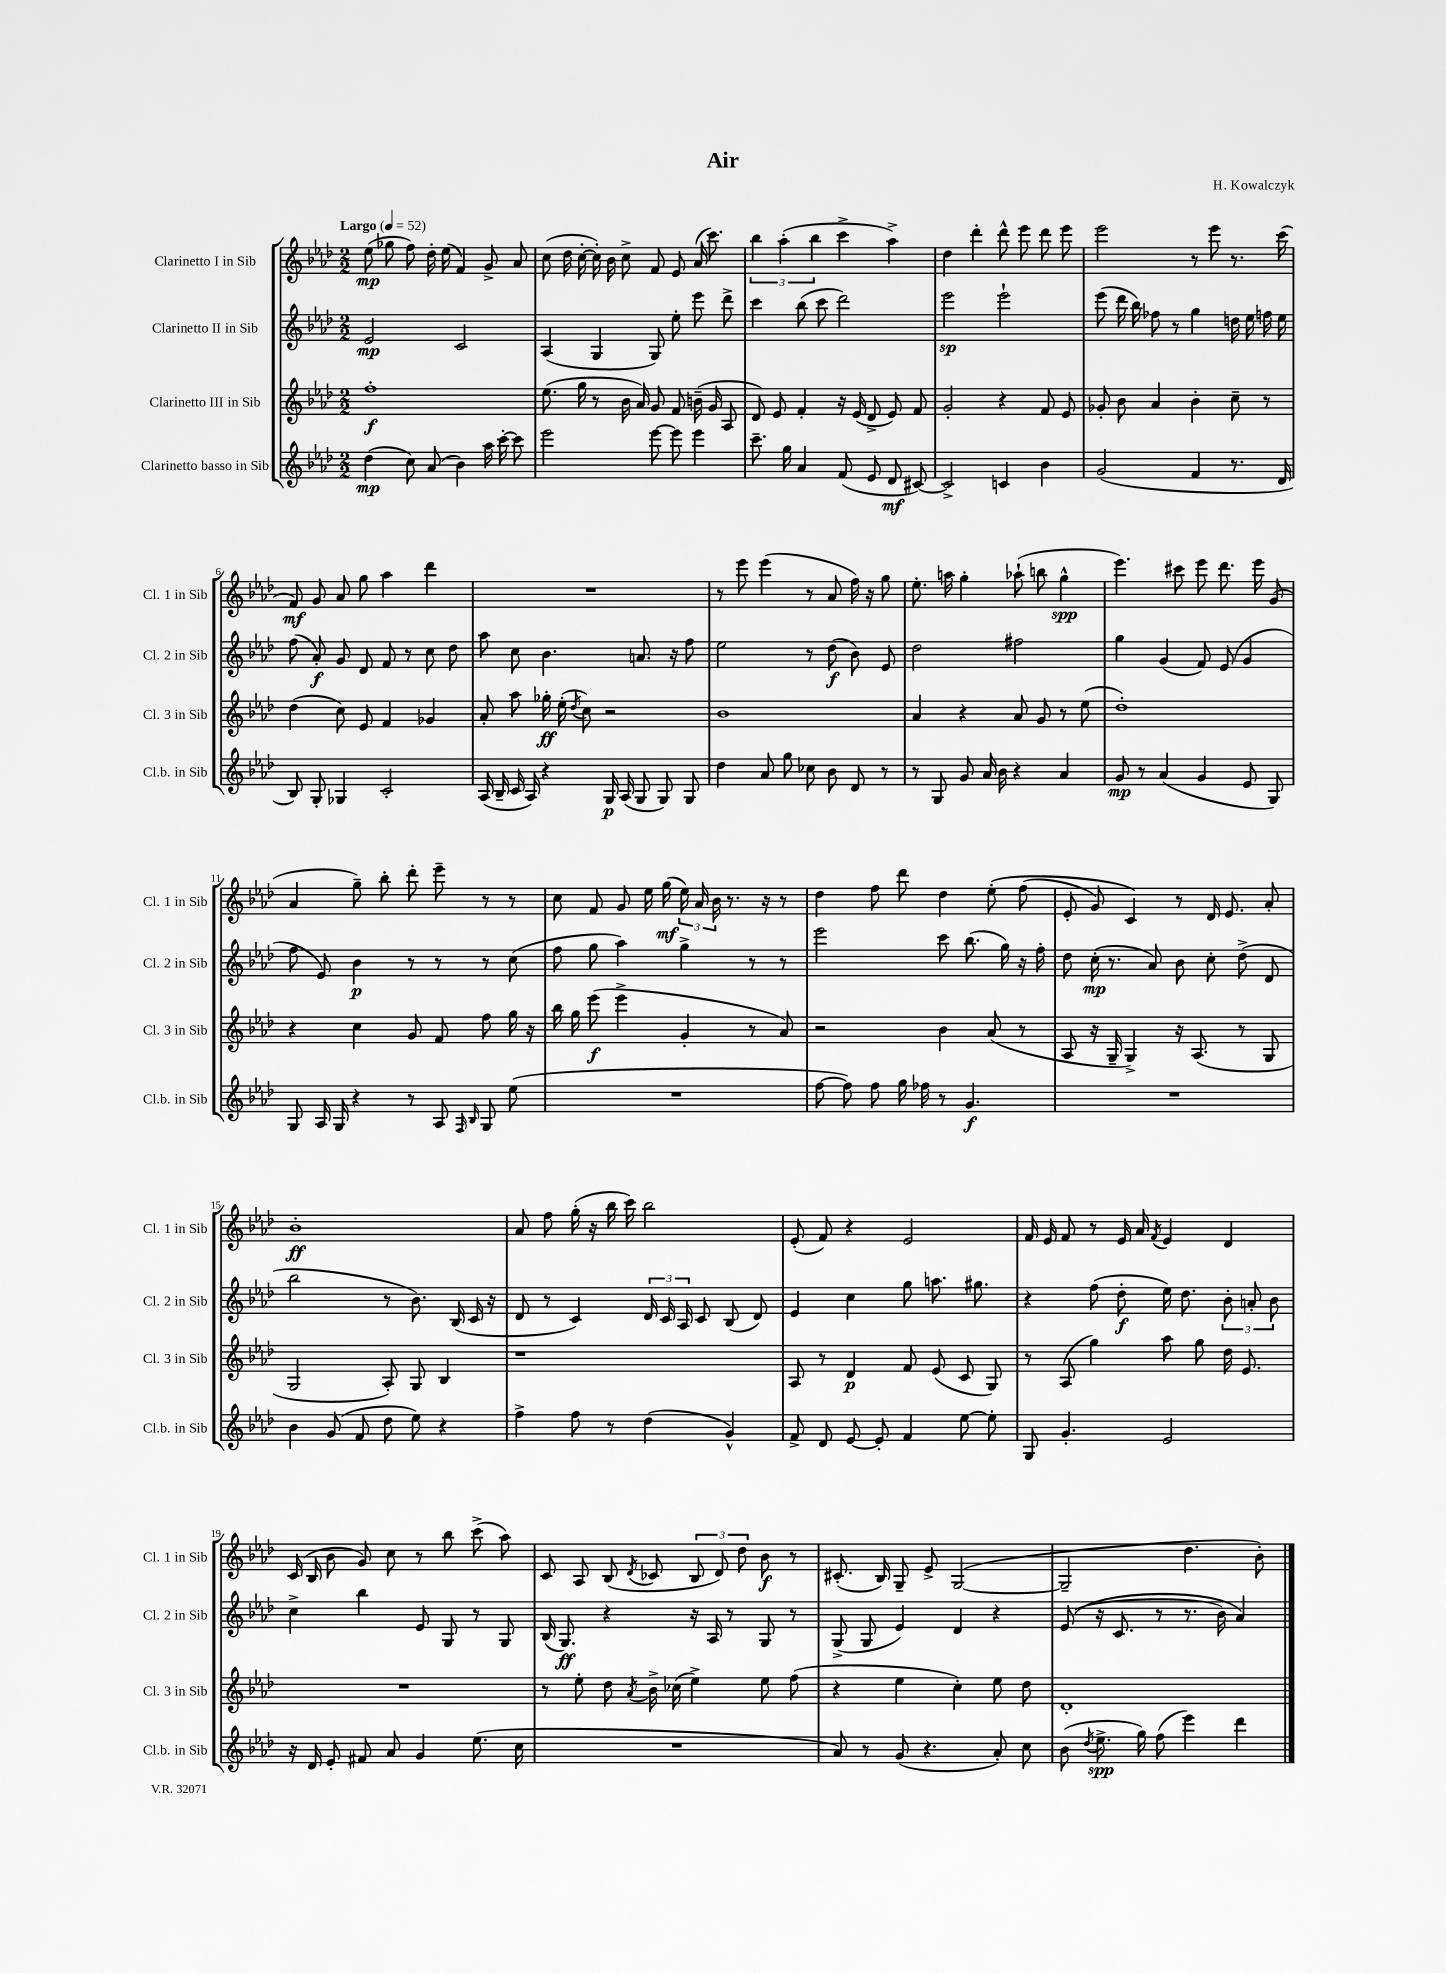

**kern	**kern	**kern	**kern
*staff4	*staff3	*staff2	*staff1
*clefG2	*clefG2	*clefG2	*clefG2
*k[b-e-a-d-]	*k[b-e-a-d-]	*k[b-e-a-d-]	*k[b-e-a-d-]
*M2/2	*M2/2	*M2/2	*M2/2
*MM52	*MM52	*MM52	*MM52
(4dd-	1ff'	2e-	(8ee-
.	.	.	8gg-
8cc)	.	.	8ff)
(8a-	.	.	16dd-'
.	.	.	(16ee-
4b-)	.	2c	4f)
16aa-	.	.	8g^
[16ccc'	.	.	.
8ccc]	.	.	8a-
=	=	=	=
2eee-	(8.ee-	(4A-	(8cc
.	.	.	16dd-
.	16gg	.	[16cc'
.	8r	4G	16cc'])
.	.	.	16b-
.	16b-	.	8cc^
.	16a-)	.	.
[8eee-	8g	8G)	8f
8eee-]	8f	8ee-'	8e-
4eee-	(16b~	8eee-	(16a-
.	16g	.	8.ccc)
.	8A-	8ddd-^	.
=	=	=	=
8.ccc~	8d-)	4ccc	6bb-
.	8e-	.	.
.	.	.	(6aa-'
16gg	.	.	.
4a-	4f'	(8bb-	.
.	.	.	6bb-
.	.	8ccc	.
(8f	16r	2ddd-)	4ccc^
.	(16e-	.	.
8e-	8d-^	.	.
8d-	8e-)	.	4aa-^)
[8c#)	8f	.	.
=	=	=	=
2c#^]	2g'	2eee-	4dd-
.	.	.	4ddd-'
4c	4r	2eee-`	8ddd-^^
.	.	.	8eee-
4b-	8f	.	8ddd-
.	8e-	.	8eee-
=	=	=	=
(2g	8g-'	(8eee-	2eee-
.	8b-	16ddd-	.
.	.	16bb-)	.
.	4a-	8ff-	.
.	.	8r	.
4f	4b-'	4gg	8r
.	.	.	8eee-
8.r	8cc~	16dd	8.r
.	.	16ee-	.
.	8r	16ff	.
16d-	.	16ee-	(16ccc
=	=	=	=
8B-)	(4dd-	(8ff	8f)
8G'	.	8a-')	8g
4G-	8cc)	8g	8a-
.	8e-	8d-	8gg
2c'	4f	8f	4aa-
.	.	8r	.
.	4g-	8cc	4ddd-
.	.	8dd-	.
=	=	=	=
(16A-	8a-'	8aa-	1r
16B-~	.	.	.
16c	8aa-	8cc	.
16A-)	.	.	.
4r	16gg-'	4.b-	.
.	(16ee-'	.	.
.	8qdd-	.	.
.	8cc)	.	.
16G	2r	.	.
(16A-	.	.	.
8G	.	8.a	.
8G)	.	.	.
.	.	16r	.
8G	.	8ff	.
=	=	=	=
4dd-	1b-	2ee-	8r
.	.	.	8eee-
8a-	.	.	(4eee-
8gg	.	.	.
8cc-	.	8r	8r
8b-	.	(8dd-	8a-
8d-	.	8b-)	16ff)
.	.	.	16r
8r	.	8e-	8gg
=	=	=	=
8r	4a-	2dd-	8.ee-'
8G	.	.	.
.	.	.	16aa
8g	4r	.	4gg'
16a-	.	.	.
16b-	.	.	.
4r	8a-	2ff#	(8aa-`
.	8g	.	8bb
4a-	8r	.	4gg^^
.	(8ee-	.	.
=	=	=	=
8g	1dd-')	4gg	4.eee-)
8r	.	.	.
(4a-	.	(4g	.
.	.	.	8ccc#
4g	.	8f)	8eee-
.	.	(8e-	8.ddd-
8e-	.	4g	.
.	.	.	16eee-
8G)	.	.	(8g
=	=	=	=
8G	4r	8ff	4a-
16A-	.	8e-)	.
16G	.	.	.
4r	4cc	4b-	8gg~)
.	.	.	8bb-'
8r	8g	8r	8ddd-'
8A-	8f	8r	8eee-~
16qqF	.	.	.
16qqB-	.	.	.
8G	8ff	8r	8r
(8ee-	16gg	(8cc	8r
.	16r	.	.
=	=	=	=
1r	16bb-	8ff	8cc
.	16gg	.	.
.	(8eee-	8gg	8f
.	4eee-^	4aa-)	8g
.	.	.	16ee-
.	.	.	(16gg
.	4g'	4gg^	24ee-)
.	.	.	24a-
.	.	.	24b-
.	.	.	8.r
.	8r	8r	.
.	.	.	16r
.	8a-)	8r	8r
=	=	=	=
[8ff	2r	2eee-	4dd-
8ff])	.	.	.
8ff	.	.	8ff
16gg	.	.	8ddd-
16ff-	.	.	.
8r	4b-	8ccc	4dd-
4.g	.	(8.bb-	.
.	(8a-	.	&(8ee-'
.	.	16gg)	.
.	8r	16r	(8ff
.	.	16ff'	.
=	=	=	=
1r	8A-	8dd-	8e-'
.	16r	(16cc'	8g)
.	16G~	8.r	.
.	4G^)	.	4c&)
.	.	8a-)	.
.	16r	8b-	8r
.	(8.A-	.	.
.	.	8cc'	16d-
.	.	.	8.e-
.	8r	(8dd-^	.
.	8G	8d-	8a-'
=	=	=	=
4b-	2G	2bb-	1b-'
(8g	.	.	.
8f	.	.	.
8dd-	8A-')	8r	.
8ee-)	8G	8.b-)	.
4r	4B-	.	.
.	.	(16B-	.
.	.	16c	.
.	.	16r	.
=	=	=	=
4ff^	1r	8d-	8a-
.	.	8r	8ff
8ff	.	4c)	(16gg'
.	.	.	16r
8r	.	.	16bb-
.	.	.	16ccc)
(4dd-	.	24d-	2bb-
.	.	24c	.
.	.	24A-	.
.	.	8c	.
4g^^)	.	(8B-	.
.	.	8d-)	.
=	=	=	=
8f^	8A-	4e-	(8e-'
8d-	8r	.	8f)
[8e-	4d-	4cc	4r
8e-']	.	.	.
4f	8f	8gg	2e-
.	(8e-	8.aa	.
[8ee-	8c	.	.
.	.	8.gg#	.
8ee-']	8G)	.	.
=	=	=	=
8G	8r	4r	16f
.	.	.	16e-
4.g'	(8A-	.	8f
.	4gg)	(8ff	8r
.	.	8dd-'	16e-
.	.	.	16a-
.	.	.	8qf
2e-	8aa-	16ee-)	4e-
.	.	8.dd-	.
.	8gg	.	.
.	16dd-	12b-'	4d-
.	8.e-	.	.
.	.	12a'	.
.	.	12b-	.
=	=	=	=
16r	1r	4cc^	(16c
16d-	.	.	16B-
8e-'	.	.	8b-
8f#	.	4bb-	8g)
8a-	.	.	8cc
4g	.	8e-	8r
.	.	8G	8bb-
(8.ee-	.	8r	(8ccc^
.	.	8G	8aa-)
16cc	.	.	.
=	=	=	=
1r	8r	(16B-	8c
.	.	8.G)	.
.	8ee-'	.	8A-
.	8dd-	4r	(8B-
.	8qa-	.	8qd-
.	16b-^	.	8c-
.	(16cc-	.	.
.	4ee-^)	16r	12B-
.	.	16A-	.
.	.	.	12d-)
.	.	8r	.
.	.	.	12dd-
.	8ee-	8G	8b-
.	(8ff	8r	8r
=	=	=	=
8a-)	4r	(8G^	(8.c#'
8r	.	8G	.
.	.	.	16B-)
(8g	4ee-	4e-)	8G~
4.r	.	.	8e-^
.	4cc')	4d-	([2G
8a-')	8ee-	4r	.
8cc	8dd-	.	.
=	=	=	=
(8b-	1d-'	&((8e-	2G~]
8qdd-	.	.	.
8.ee-^	.	16r	.
.	.	8.c	.
16gg)	.	.	.
(8ff	.	8r	.
4eee-)	.	8.r	4.dd-
.	.	16b-)	.
4ddd-	.	4a-&)	.
.	.	.	8b-')
==	==	==	==
*-	*-	*-	*-
